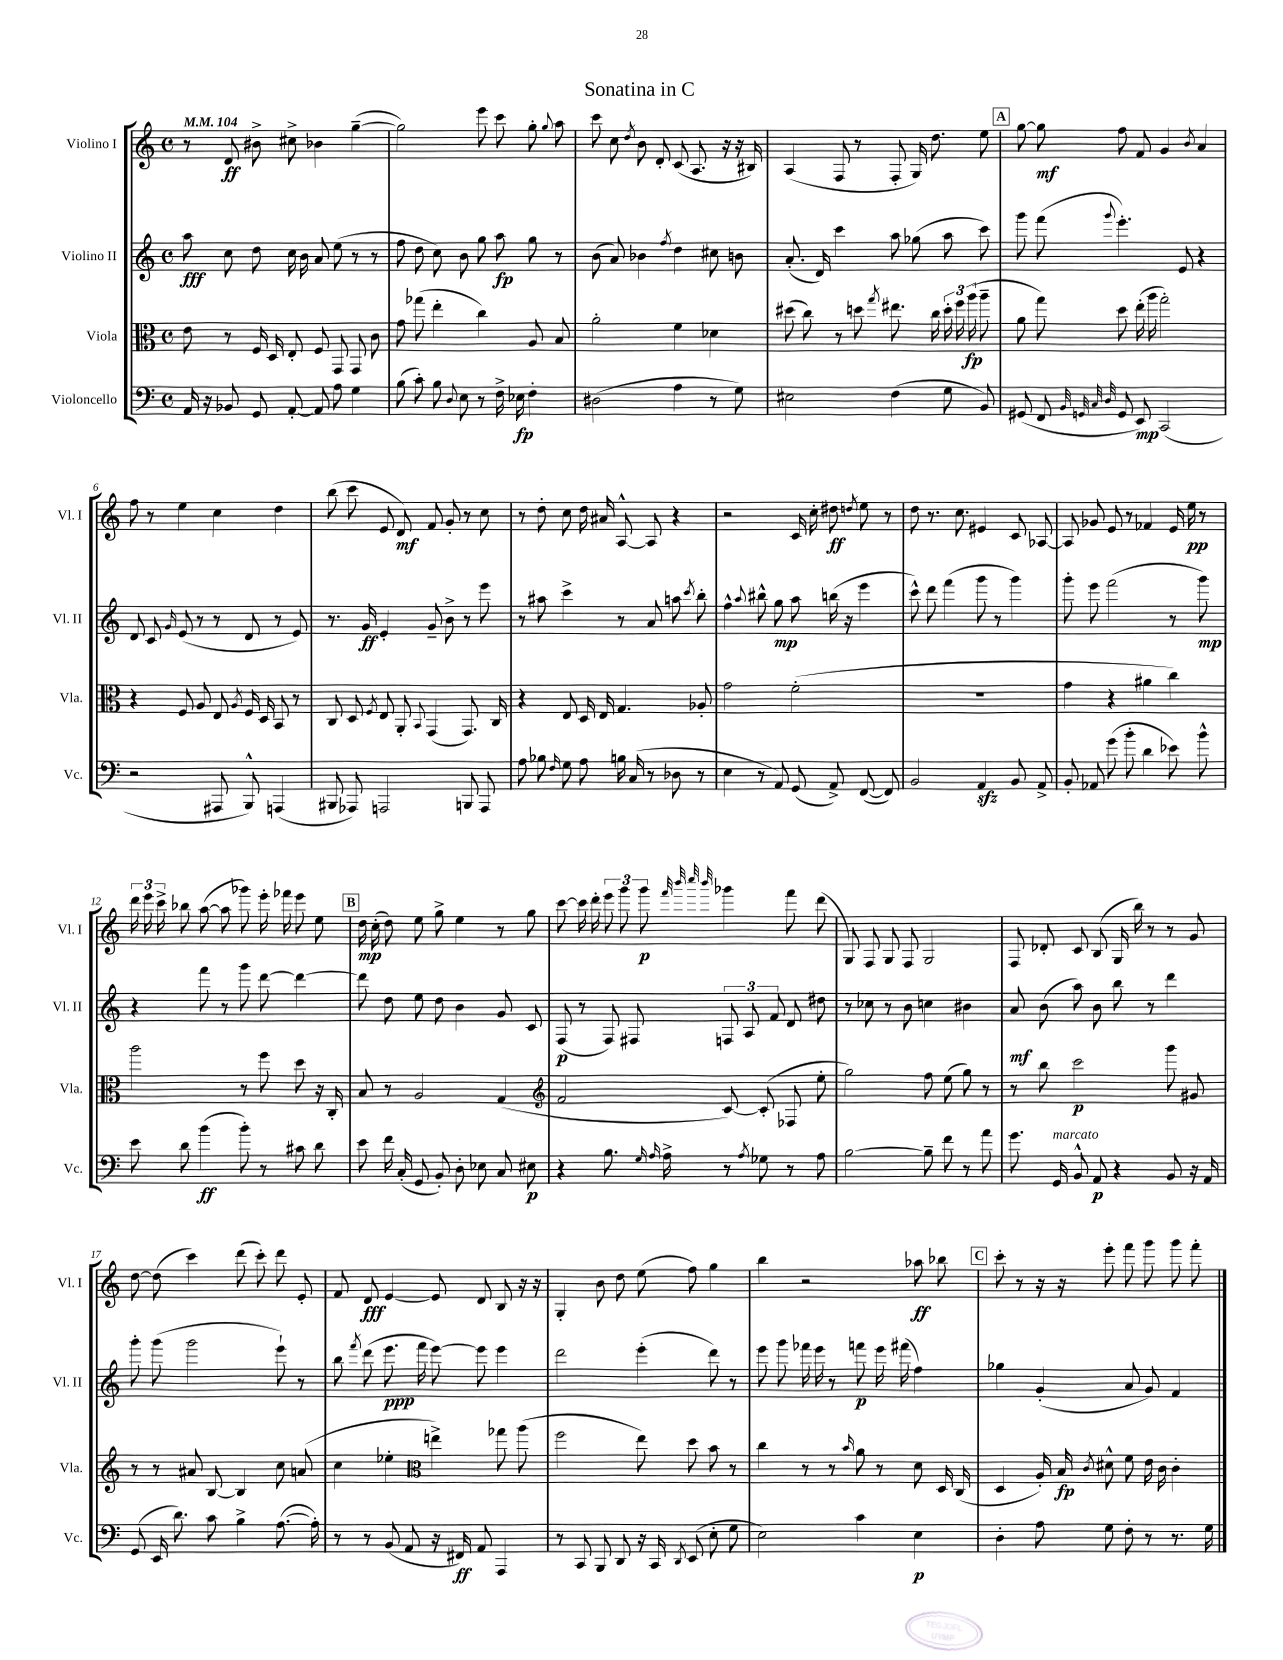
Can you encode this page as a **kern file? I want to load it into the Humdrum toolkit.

**kern	**kern	**kern	**kern
*staff4	*staff3	*staff2	*staff1
*clefF4	*clefC3	*clefG2	*clefG2
*k[]	*k[]	*k[]	*k[]
*M4/4	*M4/4	*M4/4	*M4/4
*met(c)	*met(c)	*met(c)	*met(c)
*MM104	*MM104	*MM104	*MM104
16AA	8e	8aa	8r
16r	.	.	.
8BB-	8r	8cc	8d
8GG	16F	8dd	8b#^
.	16D	.	.
[8AA'	8E'	16cc	8cc#^
.	.	16b	.
8AA]	8F	8a	4b-
8A	8GG	(8ee	.
4G	8GG	8r	([4gg~
.	8c	8r	.
=	=	=	=
(8B	8g	8ff	2gg])
8c')	(8gg-	8dd	.
8B	4ee'	8cc)	.
8qqD	.	.	.
8E	.	8b	.
8r	4cc)	8gg	8eee
16F^	.	8aa	8ccc
16E-	.	.	.
4F'	8A	8gg	8gg'
.	.	.	8qqgg
.	8B	8r	8aa
=	=	=	=
(2D#	2a'	(8b	8ccc
.	.	8a)	8cc
.	.	.	8qdd
.	.	4b-	8b
.	.	.	8d'
.	.	8qff	.
4A	4f	4dd	(8c
.	.	.	8.A
8r	4d-	8cc#	.
.	.	.	16r
8G)	.	8b	16r
.	.	.	16B#)
=	=	=	=
2E#	(8dd#	(8.a'	(4A
.	8cc)	.	.
.	.	16d)	.
.	8r	4ccc	8F
.	8dd	.	8r
.	8qgg	.	.
(4F	8.ee#	8aa	8F'
.	.	(8gg-	16G)
.	16cc	.	8.dd
8G	24dd'	8aa	.
.	24ff	.	.
.	(24aa	.	.
8BB)	8aa~	8ccc)	8ee
=	=	=	=
(8GG#	8a	8ggg	[8gg
8FF	8gg)	(8fff	8gg]
32qqBB	.	.	.
32qqGG	.	.	.
32qqC	.	.	.
32qqD	.	8qqggg	.
8GG	8dd	4.eee')	8ff
8EE)	(16ee'	.	8f
.	16aa	.	.
(2CC	2gg')	.	4g
.	.	8e	.
.	.	.	8qb
.	.	4r	4a
=	=	=	=
2r	4r	8d	8ff
.	.	8c	8r
.	.	16qqg	.
.	8F	(8e	4ee
.	8A	8r	.
8AAA#	8E	8r	4cc
.	8qA	.	.
8BBB^^)	16F	8d	.
.	16D	.	.
(4AAA	8BB	8r	4dd
.	8r	8e)	.
=	=	=	=
8BBB#	8C	8.r	(8bb
8AAA-)	8D	.	8ccc
.	.	16g	.
.	8qF	.	.
2AAA	8E	4e'	8e
.	8AA'	.	8d)
.	8qqBB	.	.
.	(4GG	8g~	8f
.	.	8b^	8g'
8BBB	8.GG)	8r	8r
8AAA	.	8eee	8cc
.	16C	.	.
=	=	=	=
8A	4r	8r	8r
8B-	.	8aa#	8dd'
16qqF	.	.	.
8G	8E	4ccc^	8cc
8A	16D	.	16dd
.	16E	.	16a#
16B	4.G	8r	[8A^^
(16C	.	.	.
8r	.	8a	8A]
8D-	.	8aa	4r
.	.	8qccc	.
8r	8A-'	8bb'	.
=	=	=	=
4E	2g	4ff^^	2r
.	.	8qqaa	.
8r	.	8bb#^^	.
8AA)	.	8gg	.
(8GG	(2f'	8aa	16c
.	.	.	16cc'
8AA^)	.	(16bb	8dd#
.	.	16r	.
.	.	.	8qdd
([8FF	.	4eee	8ee
8FF])	.	.	8r
=	=	=	=
2BB	1r	8ccc^^)	8dd
.	.	8ddd	8.r
.	.	(4fff	.
.	.	.	8.cc
4AA	.	8ggg	4e#
.	.	8r	.
8BB	.	4ggg)	8c
8AA^	.	.	[8A-
=	=	=	=
8BB'	4g	8ggg'	8A-]
8AA-	.	8eee	8g-
(8g	4r	(2fff	8e
8b'	.	.	8r
4d	4a#	.	4f-
8e-)	4cc)	8r	16e
.	.	.	16ee
8b^^	.	8ggg)	8r
=	=	=	=
8e	2aa	4r	24ddd
.	.	.	24eee
.	.	.	24ccc^
8d	.	.	8bb-
(4b	.	8fff	([8aa
.	.	8r	8aa]
8b')	8r	8ggg	8ggg-)
8r	8ff	[8ddd	16eee'
.	.	.	16fff-
8c#	8dd	4ddd_	8eee
8d	16r	.	8ee
.	16C'	.	.
=	=	=	=
8e	8B	8ddd]	16dd
.	.	.	(16cc'
16f	8r	8dd	8dd)
(16C'	.	.	.
8GG	2A	8ee	8ee
8BB')	.	8dd	8gg^
8D'	.	4b	4ee
8E-	.	.	.
8C	(4G	8g	8r
8E#	.	8c	8gg
=	=	=	=
*	*clefG2	*	*
4r	2f	(8F	[8ccc
.	.	8r	16ccc]
.	.	.	16ddd'
8.B	.	8F)	12eee
.	.	.	12ggg
.	.	8F#	.
.	.	.	12ggg
16qqG	.	.	.
16qqA	.	.	.
16A^	.	.	.
.	.	.	32qqfff
.	.	.	32qqbbb
.	.	.	32qqcccc
.	.	.	32qqbbb
8r	[8c)	12F	4ggg-
.	.	12A	.
8qA	.	.	.
8G-	(8c']	.	.
.	.	12f	.
8r	8F-	8d	8fff
8A	8ee'	8dd#	(8ddd
=	=	=	=
[2B	2gg)	8r	8G)
.	.	8cc-	8F
.	.	8r	8G
.	.	8b	8F
8B~]	8ff	4cc	2G
8f	(8ee	.	.
8r	8gg)	4b#	.
8a	8r	.	.
=	=	=	=
8.g	8r	8a	8F
.	8bb	(8b	8d-'
16GG	.	.	.
8BB^^	2ccc	8aa)	8c
8AA	.	8b	(8B
4r	.	8bb	16G
.	.	.	16bb)
.	.	8r	8r
8BB	8ggg	4ddd	8r
16r	8g#	.	8g
16AA	.	.	.
=	=	=	=
(8GG	8r	8ggg'	[8dd
16EE	8r	(8ggg	(8dd]
8.d)	.	.	.
.	8a#	2ggg	4ccc)
8c	[8B	.	.
4B^	4B]	.	(8ddd
.	.	.	8ccc')
([8.A	8cc	8eee`)	8ddd
.	(8a	8r	8e'
16A'])	.	.	.
=	=	=	=
8r	4cc	8bb	8f
.	.	8qfff	.
8r	.	(8ddd	8d
(8BB	4ee-'	8.eee	[4e
8AA	.	.	.
.	.	16fff	.
*	*clefC3	*	*
16r	4ee^)	[8eee)	8e]
16FF#)	.	.	.
8AA	.	8eee]	8d
4AAA	8gg-	4eee	8B
.	(8aa	.	16r
.	.	.	16r
=	=	=	=
8r	2ff	2ddd	4G'
8CC	.	.	.
8BBB	.	.	8b
8DD	.	.	8dd
16r	8ee)	(4eee'	(8ee
16CC	.	.	.
8qDD	.	.	.
(8EE	8dd	.	8ff)
8E'	8b	8ddd)	4gg
8G	8r	8r	.
=	=	=	=
2E)	4cc	8eee	4bb
.	.	8ggg	.
.	8r	16fff-	2r
.	.	16eee	.
.	8r	8r	.
.	16qqb	.	.
4c	8a	8fff	.
.	8r	16eee	.
.	.	(16fff#	.
4E	8d	4ff)	8aa-
.	16D	.	8bb-
.	(16C	.	.
=	=	=	=
4D'	4D	4gg-	8ccc'
.	.	.	8r
8A	16A')	(4g'	16r
.	16B	.	16r
.	8qc	.	.
8G	8d#^^	.	8eee'
8F'	8f	8a	8fff
8r	16e	8g)	8ggg
.	16c	.	.
8.r	4c'	4f	8ggg
.	.	.	8fff'
16G	.	.	.
==	==	==	==
*-	*-	*-	*-
